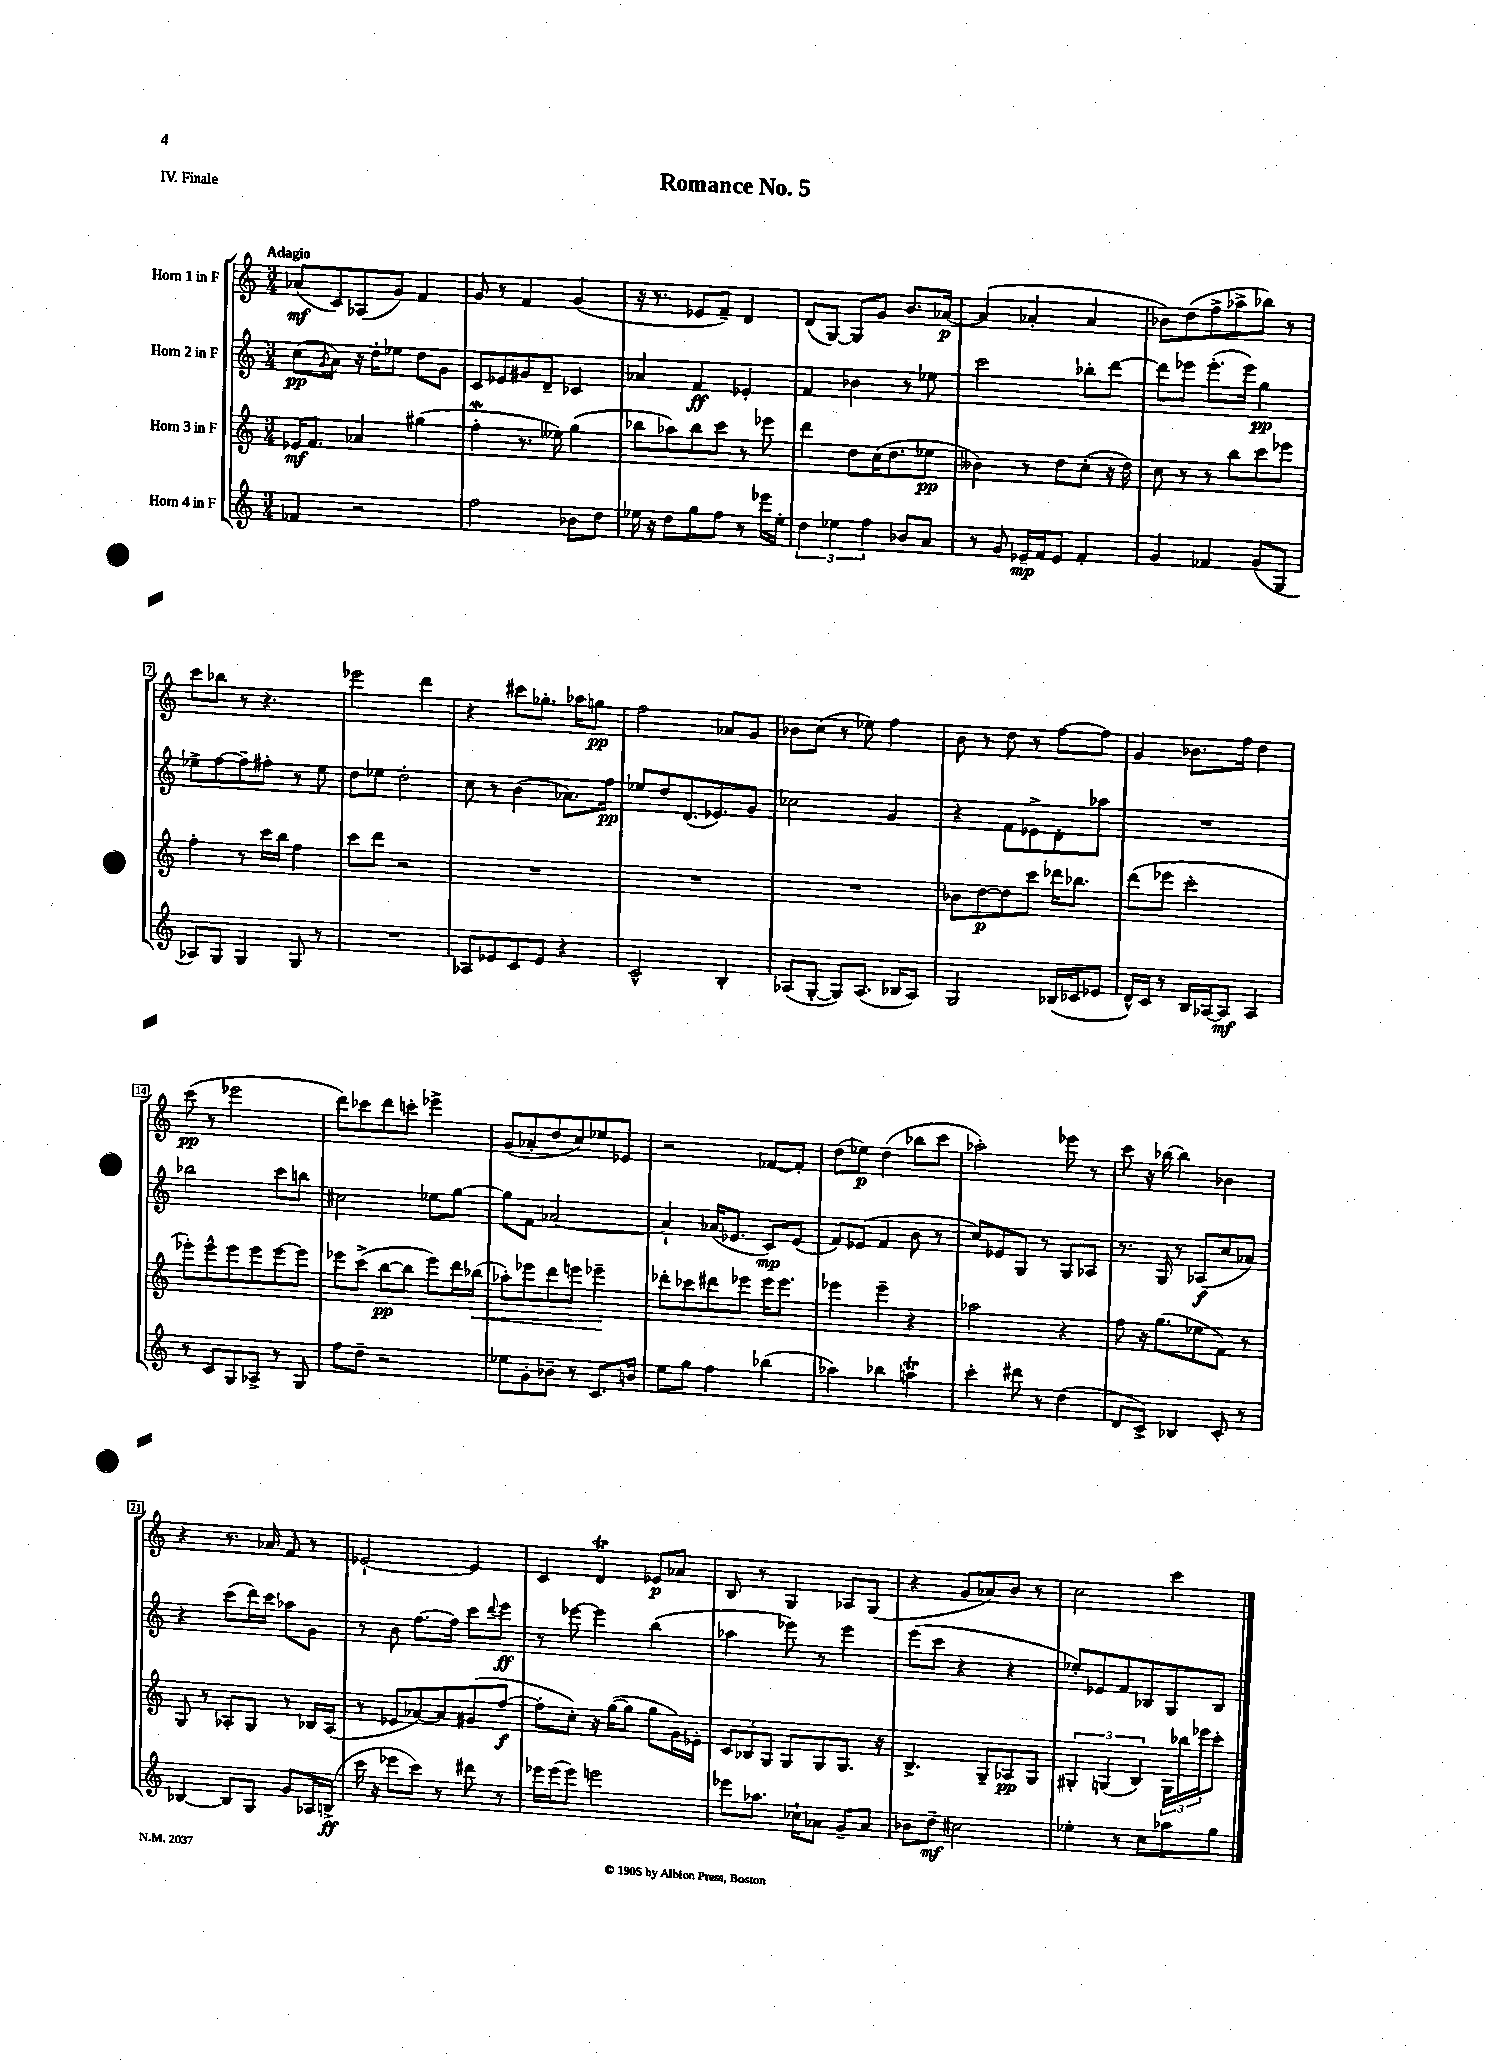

**kern	**dynam	**kern	**dynam	**kern	**dynam	**kern	**dynam
*part4	*part4	*part3	*part3	*part2	*part2	*part1	*part1
*staff4	*staff4	*staff3	*staff3	*staff2	*staff2	*staff1	*staff1
*I"Horn 4 in F	*	*I"Horn 3 in F	*	*I"Horn 2 in F	*	*I"Horn 1 in F	*
*clefG2	*	*clefG2	*	*clefG2	*	*clefG2	*
*k[]	*	*k[]	*	*k[]	*	*k[]	*
*M3/4	*	*M3/4	*	*M3/4	*	*M3/4	*
=1	=1	=1	=1	=1	=1	=1	=1
!	!	!	!	!	!	!LO:TX:a:B:t=Adagio	!
4f-X/	.	16e-X/KL	mf	(8cc\L	pp	(8a-X/L	mf
.	.	8.f/J	.	.	.	.	.
.	.	.	.	8qg/	.	.	.
.	.	.	.	8a\J)	.	8c/)	.
2r	.	4a-X/	.	16r	.	(8A-X/	.
.	.	.	.	16dd'\KL	.	.	.
.	.	.	.	8ee-X\J	.	8g/J)	.
.	.	(4gg#X\	.	8dd\L	.	4f/	.
.	.	.	.	8g\J	.	.	.
=2	=2	=2	=2	=2	=2	=2	=2
2ff\	.	4ffw'\	.	8c/L	.	8g/	.
.	.	.	.	8e-X/	.	8r	.
.	.	8.r	.	8g#X/	.	4f/	.
.	.	.	.	8d~/J	.	.	.
.	.	16ee--X\)	.	.	.	.	.
8b-X\L	.	(4gg\	.	4c-X/	.	(4g/	.
8dd\J	.	.	.	.	.	.	.
=3	=3	=3	=3	=3	=3	=3	=3
16ee-X\	.	8bb-X\L	.	4a-X/	.	16r	.
16r	.	.	.	.	.	8.r	.
8dd\L	.	8aa-X\)	.	.	.	.	.
8gg\	.	8bb-\	.	4f/	ff	8e-X/L	.
8ff\J	.	8ccc\J	.	.	.	8f~/J)	.
8r	.	8r	.	4e-X'/	.	4d/	.
16eee-X\LL	.	8eee-X\	.	.	.	.	.
16ee-'\JJ	.	.	.	.	.	.	.
=4	=4	=4	=4	=4	=4	=4	=4
6dd\	.	4ddd\	.	4f/	.	(8d/L	.
.	.	.	.	.	.	[8G/J)	.
6ee-X\	.	.	.	.	.	.	.
.	.	8dd\L	.	4b-X\	.	8G/L]	.
6ff\	.	.	.	.	.	.	.
.	.	(16cc\K	.	.	.	8g/J	.
.	.	8.dd\	.	.	.	.	.
8b-X/L	.	.	.	8r	.	8.b/L	.
8a/J	.	8ee-X\J	pp	8ee-X\	.	.	.
.	.	.	.	.	.	[16a-X/Jk	p
=5	=5	=5	=5	=5	=5	=5	=5
8r	.	4b--X\)	.	2ccc\	.	(4a-/]	.
8g/	.	.	.	.	.	.	.
16e-X~/LL	mp	8r	.	.	.	4a-X'/	.
16f/J	.	.	.	.	.	.	.
8e-/J	.	8dd\L	.	.	.	.	.
4f'/	.	(8cc'\J	.	8bb-X'\L	.	4a-/	.
.	.	16r	.	[8ddd\J	.	.	.
.	.	16dd\)	.	.	.	.	.
=6	=6	=6	=6	=6	=6	=6	=6
4g/	.	8cc\	.	8ddd\L]	.	8b-X\L)	.
.	.	8r	.	8eee-X\J	.	(8dd\	.
4f-X/	.	8r	.	(8.eee-'\L	.	8ff^\	.
.	.	8bb\L	.	.	.	8aa-X^\	.
.	.	.	.	16eee-\Jk)	.	.	.
(8g/L	.	8ccc\	.	4gg\	pp	8bb-X\J)	.
8G/J	.	8eee-X\J	.	.	.	8r	.
!!LO:LB:g=z
=7	=7	=7	=7	=7	=7	=7	=7
8A-X/L)	.	4ff'\	.	8ee-X^\L	.	8ccc\L	.
8G/J	.	.	.	[8ff\	.	8bb-X\J	.
4G/	.	8r	.	8ff~\]	.	8r	.
.	.	16ccc\LL	.	8ff#X'\J	.	4.r	.
.	.	16bb\JJ	.	.	.	.	.
8G/	.	4ff\	.	8r	.	.	.
8r	.	.	.	8ee-\	.	.	.
=8	=8	=8	=8	=8	=8	=8	=8
2.r	.	8ccc\L	.	8dd\L	.	2eee-X\	.
.	.	8ddd\J	.	8ee-X\J	.	.	.
.	.	2r	.	2dd'\	.	.	.
.	.	.	.	.	.	4ddd\	.
=9	=9	=9	=9	=9	=9	=9	=9
8A-X/L	.	2.r	.	8cc\	.	4r	.
8e-X/	.	.	.	8r	.	.	.
8c/	.	.	.	(4b\	.	8ccc#X\L	.
8e-/J	.	.	.	.	.	8.gg-X'\J	.
4r	.	.	.	8.a-X\L)	.	.	.
.	.	.	.	.	.	16aa-X\KL	.
.	.	.	.	.	.	8ggn\J	pp
.	.	.	.	16ff\Jk	pp	.	.
=10	=10	=10	=10	=10	=10	=10	=10
2c^^/	.	2.r	.	8ee-X/L	.	2ff\	.
.	.	.	.	8dd/	.	.	.
.	.	.	.	(8.d/	.	.	.
.	.	.	.	8.e-X/)	.	.	.
4B'/	.	.	.	.	.	8a-X/L	.
.	.	.	.	8g/J	.	8g/J	.
=11	=11	=11	=11	=11	=11	=11	=11
(8A-X/L	.	2.r	.	2cc-X\	.	8b-X\L	.
[8G'/J	.	.	.	.	.	(8cc\J	.
8G/L])	.	.	.	.	.	8r	.
(8.A-/J	.	.	.	.	.	8ee-X\)	.
.	.	.	.	4g/	.	4ff\	.
16B-X/KL	.	.	.	.	.	.	.
8A-/J)	.	.	.	.	.	.	.
=12	=12	=12	=12	=12	=12	=12	=12
2G/	.	8b-X\L	.	4r	.	8b\	.
.	.	[8dd\	p	.	.	8r	.
.	.	8dd\]	.	8f\L	.	8dd\	.
.	.	8ccc\J	.	8e-X^\	.	8r	.
(16B-X/LL	.	16ddd-X\KL	.	8d'\	.	[8ff\L	.
16c-X/J	.	8.bb-X\J	.	.	.	.	.
8e-X/J	.	.	.	8aa-X\J	.	8ff\J]	.
=13	=13	=13	=13	=13	=13	=13	=13
16d^^/LL)	.	(8ddd\L	.	2.r	.	4g/	.
16c/JJ	.	.	.	.	.	.	.
8r	.	8eee-X\J	.	.	.	.	.
16B/LL	.	2ccc'\	.	.	.	8.b-X\L	.
[16A-X/J	.	.	.	.	.	.	.
8A-/J]	mf	.	.	.	.	.	.
.	.	.	.	.	.	16ff\Jk	.
4A-/	.	.	.	.	.	4dd\	.
!!LO:LB:g=z
=14	=14	=14	=14	=14	=14	=14	=14
8r	.	8eee-X'\L)	.	2bb-X\	.	(8ccc\	pp
8c/L	.	8eee-^^\	.	.	.	8r	.
8G/	.	8eee-\	.	.	.	2eee-X\	.
8A-X^/J	.	8eee-\	.	.	.	.	.
8r	.	[8eee-\	.	8ccc\L	.	.	.
8G/	.	8eee-\J]	.	8bbn\J	.	.	.
=15	=15	=15	=15	=15	=15	=15	=15
8ff\L	.	8eee-X\L	.	2cc#X\	.	8ddd\L)	.
8dd~\J	.	(8ccc^\J	.	.	.	8ccc-X\	.
2r	.	[8bb\L	pp	.	.	8ddd\	.
.	.	8bb\J]	.	.	.	8cccn'\J	.
.	.	8eee-\L)	.	8ee-X\L	.	4eee-X^\	.
.	.	16ddd\L	.	[8gg\J	.	.	.
!	!	!	!LO:HP:b	!	!	!	!
.	.	(16bb-X\JJ	<	.	.	.	.
=16	=16	=16	=16	=16	=16	=16	=16
8ee-X\L	.	8aa-X'\L)	.	8gg\L]	.	(8g/L	.
8g'\	.	8eee-X\	.	8f\J	.	8a-X'/	.
8b-X~\J	.	8ddd\	.	[2a-X/	.	8dd/	.
8r	.	8eeen\J	.	.	.	8cc/)	.
8.c/L	.	4eee-X~\	.	.	.	8ee-X/	.
.	.	.	.	.	.	8e-X/J	.
16bn/Jk	.	.	.	.	.	.	.
.	.	.	[	.	.	.	.
=17	=17	=17	=17	=17	=17	=17	=17
8ee\L	.	8ddd-X'\L	.	4a-`/]	.	2r	.
8gg\J	.	8ccc-X\	.	.	.	.	.
4ff\	.	8ddd#X\	.	(16a-X/KL	.	.	.
.	.	.	.	8.e-X/J	.	.	.
.	.	8eee-X\J	.	.	.	.	.
(4bb-X\	.	16eee-\KL	.	8c/L)	mp	[8f-X/L	.
.	.	8.eee-\J	.	.	.	.	.
.	.	.	.	(8e-/J	.	8f-'/J]	.
=18	=18	=18	=18	=18	=18	=18	=18
4aa-X\)	.	4eee-X\	.	8f/L)	.	(8dd\L	.
.	.	.	.	(8e-X/J	.	8ee-X\J)	p
4bb-X\	.	4eee-~\	.	4f/	.	(4dd\	.
4aanT\	.	4r	.	8b\	.	8bb-X\L	.
.	.	.	.	8r	.	8ccc\J	.
=19	=19	=19	=19	=19	=19	=19	=19
4ccc'\	.	2aa-X\	.	8cc/L)	.	2aa-X'\)	.
.	.	.	.	8e-X/	.	.	.
8ddd#X\	.	.	.	8G/J	.	.	.
8r	.	.	.	8r	.	.	.
(4dd\	.	4r	.	8G/L	.	8eee-X\	.
.	.	.	.	8A-X/J	.	8r	.
=20	=20	=20	=20	=20	=20	=20	=20
8d/L	.	8ff\	.	8.r	.	8ccc\	.
8c^/J)	.	16r	.	.	.	16r	.
.	.	(8.gg\L	.	16G/	.	[16bb-X\	.
4B-X/	.	.	.	8r	.	4bb-\]	.
.	.	8ee-X\	.	(8A-X/L	f	.	.
8c'/	.	8f\J)	.	8cc/	.	4b-X\	.
8r	.	8r	.	8a-X/J)	.	.	.
!!LO:LB:g=z
=21	=21	=21	=21	=21	=21	=21	=21
[4B-X/	.	8G/	.	4r	.	4r	.
.	.	8r	.	.	.	.	.
8B-/L]	.	8A-X'/L	.	(8ccc\L	.	8.r	.
8G/J	.	8G/J	.	16ddd\L)	.	.	.
.	.	.	.	16ccc\JJ	.	16a-X/	.
8g/L	.	8r	.	8aa-X\L	.	8f/	.
16A-X/L	.	16B-X/LL	.	8g\J	.	8r	.
(16Bn^/JJ	ff	(16A-/JJ	.	.	.	.	.
=22	=22	=22	=22	=22	=22	=22	=22
16ccc\	.	8r	.	8r	.	[2e-X`/	.
16r	.	.	.	.	.	.	.
8eee-X\L	.	8e-X/L	.	8b\	.	.	.
8ccc\J)	.	[8a-X/)	.	[8.ff\L	.	.	.
8r	.	8a-/]	.	.	.	.	.
.	.	.	.	16ff\Jk]	.	.	.
8ddd#X\	.	(8g#X/	.	8ccc\L	.	4e-/]	.
.	.	.	.	8qqddd/	.	.	.
8r	.	[8ff/J	f	8eee\J	ff	.	.
=23	=23	=23	=23	=23	=23	=23	=23
16eee-X\LL	.	8ff'\L]	.	8r	.	4c/	.
(16eee-\J	.	.	.	.	.	.	.
8eee-\J)	.	8cc'\J)	.	[8eee-X\	.	.	.
2eeen\	.	16r	.	4eee-\]	.	4dT/	.
.	.	([16gg\KL	.	.	.	.	.
.	.	8gg\J]	.	.	.	.	.
.	.	8gg\L	.	(4bb\	.	8e-X/L	p
.	.	16g\L)	.	.	.	8a-X/J	.
.	.	16e-X'\JJ	.	.	.	.	.
=24	=24	=24	=24	=24	=24	=24	=24
8eee-X\L	.	12c/L	.	4aa-X\	.	8B/	.
.	.	12B-X/	.	.	.	.	.
8.aa-X\J	.	.	.	.	.	8r	.
.	.	12G/J	.	.	.	.	.
.	.	8G/L	.	8eee-X\)	.	4G/	.
16cc-X`\KL	.	.	.	.	.	.	.
8a-X\J	.	8G/	.	8r	.	.	.
8g~/L	.	8.G/J	.	4eee-\	.	8A-X/L	.
8a-/J	.	.	.	.	.	(8G/J	.
.	.	16r	.	.	.	.	.
=25	=25	=25	=25	=25	=25	=25	=25
8b-X\L	.	4.B^/	.	(8eee\L	.	4r	.
8dd~\J	mf	.	.	8ccc\J	.	.	.
2cc#X\	.	.	.	4r	.	8g/L	.
.	.	8G~/L	.	.	.	8a-X/)	.
.	.	8A-X/	pp	4r	.	8b/J	.
.	.	8G/J	.	.	.	8r	.
=26	=26	=26	=26	=26	=26	=26	=26
4ee-X'\	.	6G#X'/	.	8ee-X'/L)	.	2cc\	.
.	.	.	.	8e-X/	.	.	.
.	.	(6Gn/	.	.	.	.	.
8r	.	.	.	8f/	.	.	.
.	.	6B/)	.	.	.	.	.
8cc\L	.	.	.	8B-X/	.	.	.
8aa-X\	.	24G\LL	.	8G/	.	4ccc\	.
.	.	24bb-X\	.	.	.	.	.
.	.	24eee-X\J	.	.	.	.	.
8gg\J	.	8ccc'\J	.	8B-/J	.	.	.
==	==	==	==	==	==	==	==
*-	*-	*-	*-	*-	*-	*-	*-
